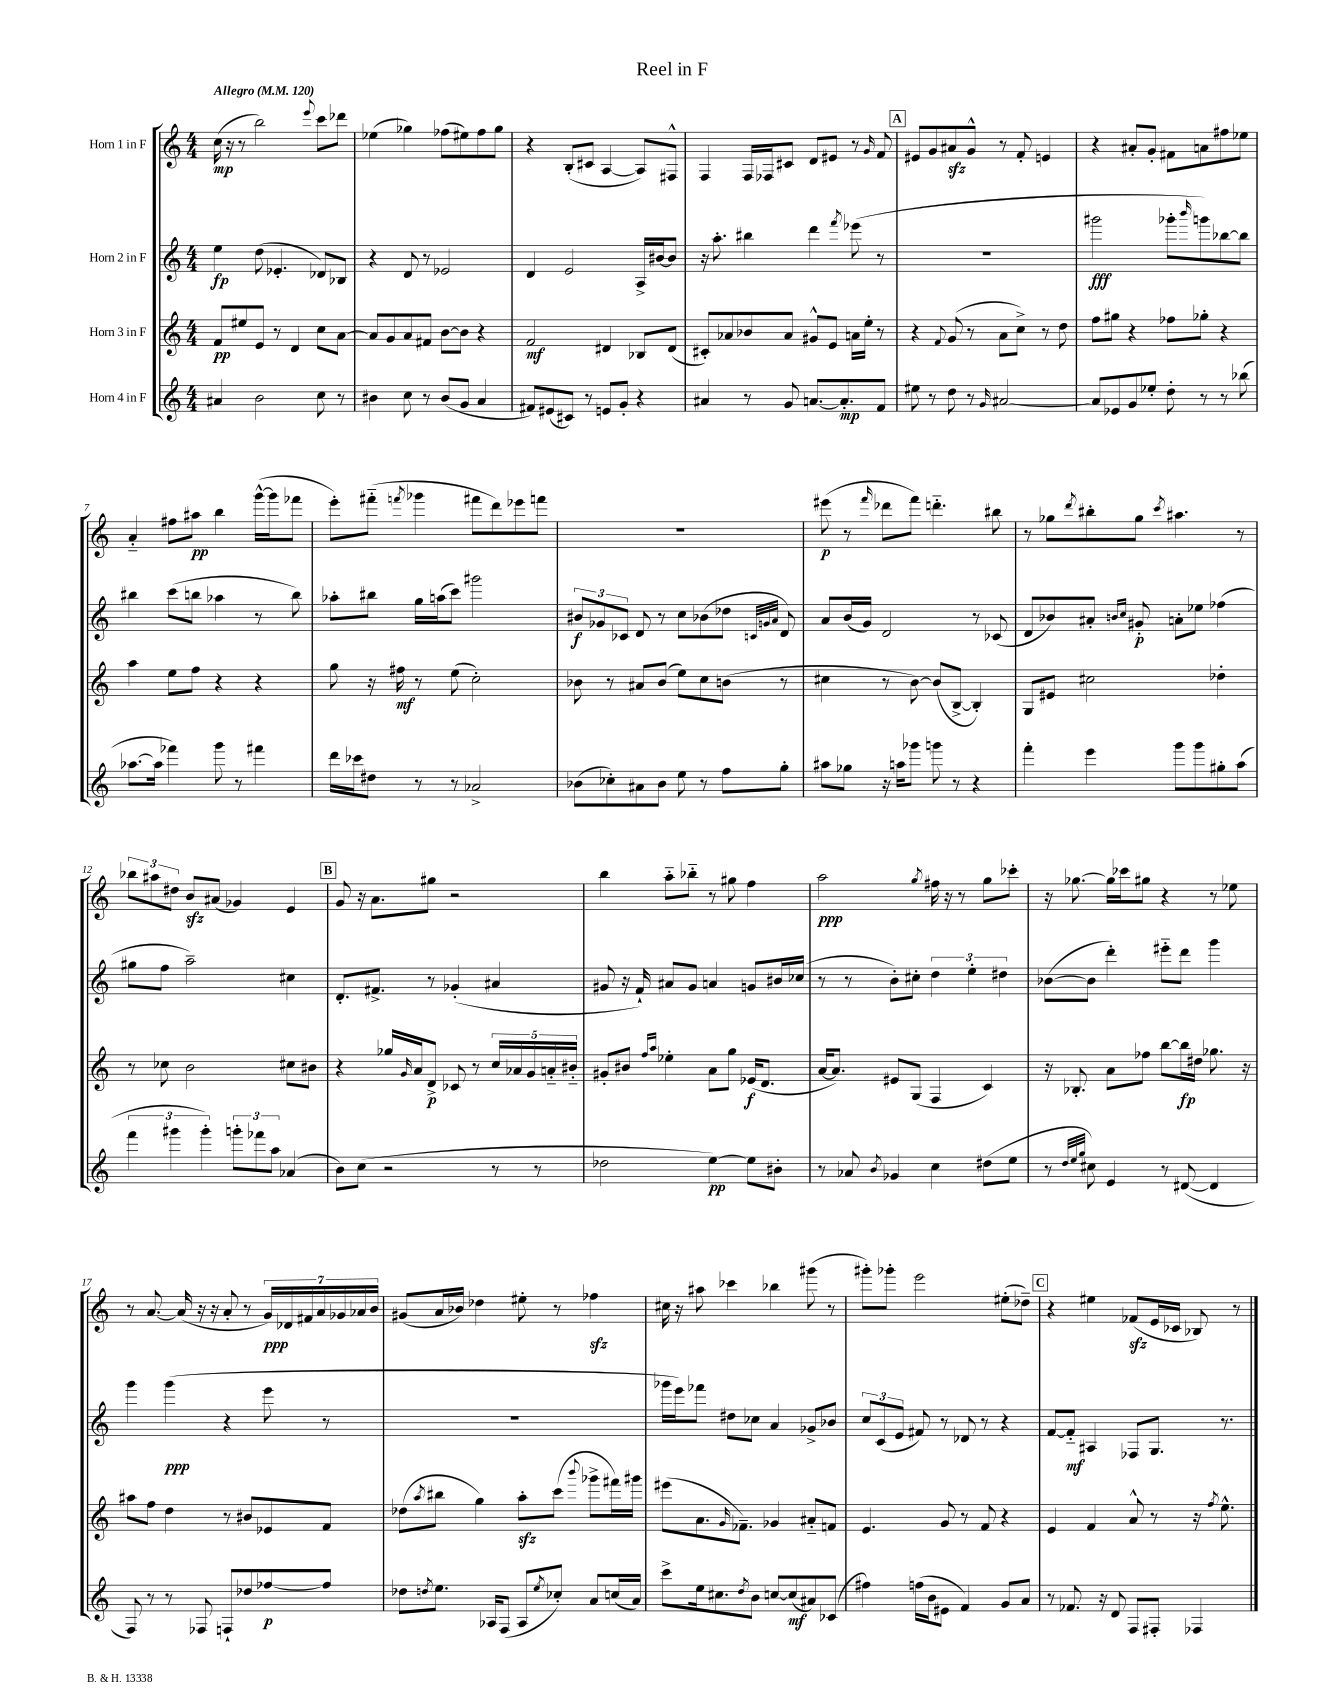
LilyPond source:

\header { title = "Reel in F" }
<<
\new StaffGroup <<
\new Staff = "s0" \with { instrumentName = "Horn 1 in F" } {
    \clef treble \key c \major \numericTimeSignature \time 4/4 \tempo "Allegro" 4 = 120
    c''16\mp( r16 r8 b''2) \appoggiatura { e'''8 } c'''8 des'''8 |
    ees''4( ges''4) fes''8( eis''8) fes''8 ges''8 |
    r4 b8-.( cis'8 a4~ a8) fis8-^ |
    f4 f16 fes16 cis'8 d'8 eis'8 r8 \grace { g'16 } f'8 |
    \mark \markup { \box "A" } eis'8 g'8 ais'8\sfz g'8-^ r8 f'8-. e'4 |
    r4 ais'8-. g'8-. fis'8 a'8 fis''8 ees''8 |
    a'4-_ fis''8 ais''8\pp b''4 g'''16~-^( g'''16 fes'''8 |
    e'''8-.) fis'''8-_( \acciaccatura { f'''8 } ges'''4 fis'''8 d'''8) ees'''8 f'''8 |
    R1 |
    eis'''8\p( r8 \grace { f'''16 } des'''8 f'''8) d'''4.-_ bis''8 |
    r8 ges''8 \acciaccatura { d'''8 } bis''8-. ges''8 \acciaccatura { c'''8 } ais''4. r8 |
    \tuplet 3/2 { bes''8 ais''8 dis''8 } b'8\sfz ais'8( ges'4) e'4 |
    \mark \markup { \box "B" } g'8 r16 a'8. gis''8 r2 |
    b''4 a''8-_ bes''8-_ r8 gis''8 f''4 |
    a''2\ppp \acciaccatura { g''8 } fis''16 r16 r8 g''8 ces'''8-. |
    r16 ges''8.~ ges''16 ces'''16 gis''8 r4 r8 ees''8 |
    r8 a'8.~ a'16( r16 r16 a'8-. r8 \tuplet 7/4 { g'16\ppp) des'16 fis'16 a'16 ges'16 aes'16 b'16 } |
    gis'8( a'16 bes'16) des''4 eis''8-. r8 fes''4\sfz |
    cis''16 r16 ais''8 ces'''4 bes''4 gis'''8( r8 |
    gis'''8-.) ges'''8-. e'''2 eis''8-.( des''8--) |
    \mark \markup { \box "C" } r4 eis''4 fes'8\sfz( e'16 ces'16 bes8) r8 \bar "|." |
}
\new Staff = "s1" \with { instrumentName = "Horn 2 in F" } {
    \clef treble \key c \major \numericTimeSignature \time 4/4
    e''4\fp d''8( ees'4.-. des'8) bes8 |
    r4 d'8 r8 ees'2 |
    d'4 e'2 a16-> bis'16~ bis'8 |
    r16 a''8.-. bis''4 d'''4 \acciaccatura { f'''8 } ees'''8( r8 |
    \mark \markup { \box "A" } R1 |
    gis'''2\fff ges'''8-. \grace { b'''16 } g'''8) bes''8~ bes''8 |
    bis''4 c'''8( b''8 aes''4 r8 b''8) |
    aes''8-. bis''8 g''16 a''16( c'''8) gis'''2 |
    \tuplet 3/2 { bis'8\f ges'8 ces'8 } d'8 r8 c''8 bes'8( des''8 \grace { c'32 g'32 a'32 } d'8) |
    a'8 b'16( g'16) d'2 r8 ces'8( |
    d'8 bes'8) ais'8-. \grace { b'16 c''16 } gis'8-.\p a'8-. ees''8 fes''4( |
    gis''8 f''8 a''2--) cis''4 |
    \mark \markup { \box "B" } d'8.-. fis'8.-> r8 ges'4-.( ais'4 |
    gis'8 r16 f'16-!) ais'8 gis'8 a'4 g'8 bis'16 ces''16( |
    r8 r8 b'8-.) cis''8-. \tuplet 3/2 { d''4 e''4-. dis''4 } |
    bes'8~( bes'8 d'''4-.) eis'''8-_ d'''8 g'''4 |
    g'''4 g'''4\ppp( r4 e'''8 r8 |
    R1 |
    ges'''16 e'''16) fes'''8 dis''8 ces''8 a'4 ges'8-> bes'8 |
    \tuplet 3/2 { c''8 c'8( e'8 } fis'8) r8 des'8 r8 r4 |
    \mark \markup { \box "C" } f'8~ f'8-_\mf ais4 fes8 g8. r8. \bar "|." |
}
\new Staff = "s2" \with { instrumentName = "Horn 3 in F" } {
    \clef treble \key c \major \numericTimeSignature \time 4/4
    f'8\pp eis''8 e'8 r8 d'4 c''8 a'8~ |
    a'8 g'8 a'8 fis'8 b'8~ b'8 r4 |
    f'2\mf dis'4 bes8 dis'8( |
    cis'8-.) aes'8 bes'8 aes'8 gis'8-^ e'8 a'16 e''16-. r8 |
    \mark \markup { \box "A" } r4 \appoggiatura { f'8 } g'8( r8 a'8 c''8->) r8 d''8 |
    f''8 gis''8 r4 fes''8 ges''8-. r4 |
    a''4 e''8 f''8 r4 r4 |
    g''8 r16 fis''16\mf r8 e''8( c''2-.) |
    bes'8 r8 ais'8 bes'8( e''8) c''8 b'8( r8 |
    cis''4 r8 b'8~) b'8( b8~-> b4-.) |
    g8 eis'8 cis''2 des''4-. |
    r8 ces''8 b'2 cis''8 bis'8 |
    \mark \markup { \box "B" } r4 ges''16 \grace { g'16 } a'16 d'8->\p ces'8 r8 \tuplet 5/4 { c''16 aes'16 g'16 a'16-_ bis'16-_ } |
    gis'8-. bis'8 \grace { f''16 a''16 } ees''4-. a'8 g''8 ees'16\f( d'8. |
    a'16~ a'8.) eis'8 g8( f4 c'4) |
    r16 bes8.-. a'8 fes''8 b''8~ b''16\fp dis''16 ges''8. r16 |
    ais''8 f''8 d''4 r8 bis'8 ees'8 f'8 |
    des''8( \acciaccatura { a''8 } bis''8 g''4) a''8-.\sfz c'''8( \appoggiatura { b'''8 } ges'''8-> fis'''16) gis'''16 |
    eis'''8( a'8. \grace { g'16 } fes'8.--) ges'4 ais'8-_ f'8 |
    e'4. g'8 r8 f'8 r4 |
    \mark \markup { \box "C" } e'4 f'4 a'8-^ r8 r16 \acciaccatura { f''8 } e''8.-^ \bar "|." |
}
\new Staff = "s3" \with { instrumentName = "Horn 4 in F" } {
    \clef treble \key c \major \numericTimeSignature \time 4/4
    ais'4 b'2 c''8 r8 |
    bis'4 c''8 r8 bis'8( g'8 a'4 |
    fis'8) eis'8( cis'8) r8 e'8 g'8-. r4 |
    ais'4 r8 g'8 a'8.~ a'8.-.\mp f'8 |
    \mark \markup { \box "A" } eis''8 r8 d''8 r8 \grace { g'16 } ais'2~ |
    ais'8 ees'8 g'8 ees''8-. d''8-. r8 r8 bes''8( |
    aes''8.~ aes''16 fes'''4) g'''8 r8 fis'''4 |
    d'''16 ces'''16 dis''8 r8 r8 aes'2-> |
    bes'8( ces''8-.) ais'8 bes'8 e''8 r8 f''8 g''8-. |
    ais''8 ges''8 r16 a''16 ges'''8 g'''8 r8 r4 |
    f'''4-. e'''4 g'''8 g'''8 gis''8-. a''8( |
    \tuplet 3/2 { f'''4 gis'''4 gis'''4-.) } \tuplet 3/2 { g'''8-. fes'''8 a''8 } aes'4( |
    \mark \markup { \box "B" } b'8) c''8( r2 r8 r8 |
    des''2 e''4~\pp) e''8 bis'8-. |
    r8 aes'8 \acciaccatura { b'8 } ges'4 c''4 dis''8( e''8 |
    r8 \grace { d''32 e''32 g''32 } cis''8) e'4 r8 dis'8~( dis'4 |
    f8) r8 r8 fes8 f8-! des''8 fes''8~\p fes''8 |
    des''8 \acciaccatura { d''8 } e''8. aes16 f8( aes8 \acciaccatura { e''8 } ces''8-.) a'8 c''16( a'16) |
    c'''8-> e''16 cis''8. \acciaccatura { d''8 } b'8 c''8~ c''8\mf( ais'8) ces'8( |
    fis''4) f''16( b'16 eis'8 f'4) g'8 a'8 |
    \mark \markup { \box "C" } r8 fes'8. r16 d'8 f8 fis8-. fes4 \bar "|." |
}
>>
>>
